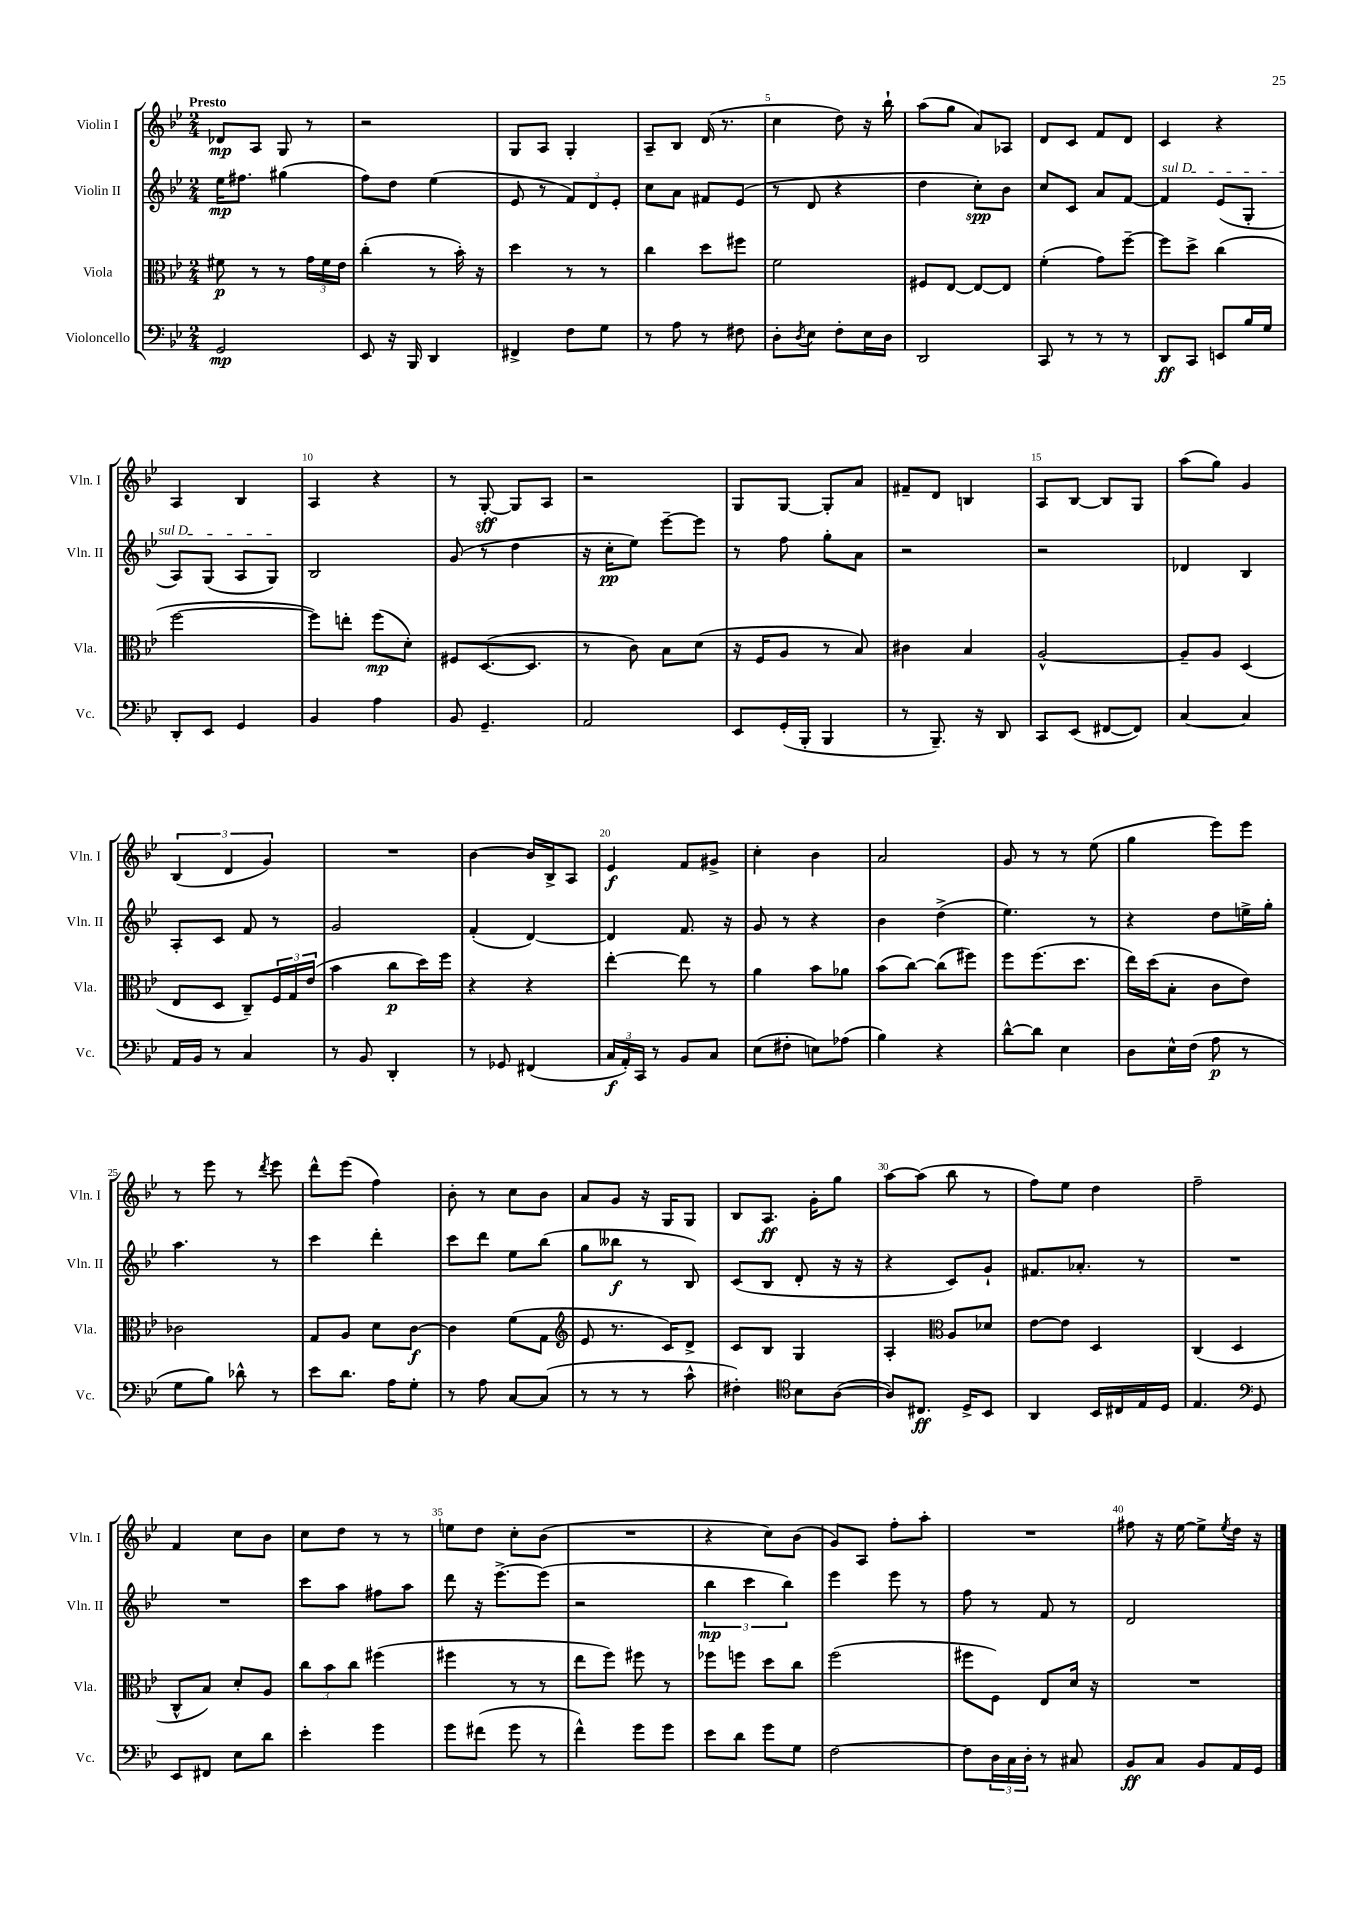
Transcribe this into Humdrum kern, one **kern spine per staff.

**kern	**kern	**kern	**kern
*staff4	*staff3	*staff2	*staff1
*clefF4	*clefC3	*clefG2	*clefG2
*k[b-e-]	*k[b-e-]	*k[b-e-]	*k[b-e-]
*M2/4	*M2/4	*M2/4	*M2/4
2GG/	8f#\	16ee-\LK	8d-/L
.	.	8.ff#\J	.
.	8r	.	8A/J
.	8r	(4gg#\	8G/
.	24g\LL	.	8r
.	24f#\	.	.
.	24e-\JJ	.	.
=	=	=	=
8EE-/	(4cc'\	8ff\L)	2r
16r	.	8dd\J	.
16BBB-/	.	.	.
4DD/	8r	(4ee-\	.
.	16b-'\)	.	.
.	16r	.	.
=	=	=	=
4FF#^/	4dd\	8e-/	8G/L
.	.	8r	8A/J
8F\L	8r	12f/L)	4G'/
.	.	12d/	.
8G\J	8r	.	.
.	.	12e-'/J	.
=	=	=	=
8r	4cc\	8cc\L	8A~/L
8A\	.	8a\J	8B-/J
8r	8dd\L	8f#/L	(16d/
.	.	.	8.r
8F#\	8ff#\J	(8e-/J	.
=	=	=	=
8D'\L	2f\	8r	4cc\
8qD/	.	.	.
8E-\J	.	8d/	.
8F'\L	.	4r	8dd\)
16E-\L	.	.	16r
16D\JJ	.	.	16bb-`\
=	=	=	=
2DD/	8F#/L	4dd\	(8aa\L
.	[8E-/J	.	8gg\J
.	8E-/_L	8cc'\L)	8a/L)
.	8E-/]J	8b-\J	8A-/J
=	=	=	=
8CC/	(4f'\	8cc/L	8d/L
8r	.	8c/J	8c/J
8r	8g\L)	8a/L	8f/L
8r	[8ff~\J	[8f/J	8d/J
=	=	=	=
8DD/L	8ff\]L	4f/]	4c/
8CC/J	8dd^\J	.	.
8EE/L	(4cc\	(8e-/L	4r
16B-/L	.	8G'/J	.
16G/JJ	.	.	.
=	=	=	=
8DD'/L	[2ff\	8A/L)	4A/
8EE-/J	.	(8G/J	.
4GG/	.	8A/L	4B-/
.	.	8G/J)	.
=	=	=	=
4BB-/	8ff\]L)	2B-/	4A/
.	8ee'\J	.	.
4A\	(8ff\L	.	4r
.	8d'\J)	.	.
=	=	=	=
8BB-/	8F#/L	(8g/	8r
4.GG~/	([8.D/	8r	[8G'/
.	.	4dd\	8G/]L
.	8.D/]J	.	.
.	.	.	8A/J
=	=	=	=
2AA/	8r	16r	2r
.	.	16cc'\LK	.
.	8c\)	8ee-\J)	.
.	8B-\L	[8eee-~\L	.
.	(8d\J	8eee-\]J	.
=	=	=	=
8EE-/L	16r	8r	8G/L
.	16F/LK	.	.
(16GG'/L	8A/J	8ff\	[8G/J
16BBB-'/JJ	.	.	.
4BBB-/	8r	8gg'\L	8G'/]L
.	8B-/)	8a\J	8a/J
=	=	=	=
8r	4c#\	2r	8f#~/L
8.BBB-~/)	.	.	8d/J
.	4B-/	.	4B/
16r	.	.	.
8DD/	.	.	.
=	=	=	=
8CC/L	[2A^^/	2r	8A/L
(8EE-/J	.	.	[8B-/J
[8FF#/L	.	.	8B-/]L
8FF#/]J)	.	.	8G/J
=	=	=	=
[4C/	8A~/]L	4d-/	(8aa\L
.	8A/J	.	8gg\J)
4C/]	(4D/	4B-/	4g/
=	=	=	=
16AA/LL	8E-/L	8A'/L	(6B-/
16BB-/JJ	.	.	.
8r	8D/J	8c/J	.
.	.	.	6d/
4C/	8C~/L)	8f/	.
.	.	.	6g/)
.	24F/L	8r	.
.	24G/	.	.
.	(24e-/JJ	.	.
=	=	=	=
8r	4b-\	2g/	2r
8BB-/	.	.	.
4DD'/	8cc\L	.	.
.	16dd\L)	.	.
.	16ff\JJ	.	.
=	=	=	=
8r	4r	(4f'/	[4b-\
8GG-/	.	.	.
(4FF#/	4r	[4d/)	16b-/]LL
.	.	.	16B-^/J
.	.	.	8A/J
=	=	=	=
24C/LL	[4ee-'\	4d/]	4e-/
24AA'/)	.	.	.
24CC/JJ	.	.	.
8r	.	.	.
8BB-/L	8ee-\]	8.f/	8f/L
8C/J	8r	.	8g#^/J
.	.	16r	.
=	=	=	=
(8E-\L	4a\	8g/	4cc'\
8F#'\J	.	8r	.
8E\L)	8b-\L	4r	4b-\
(8A-\J	8a-\J	.	.
=	=	=	=
4B-\)	(8b-\L	4b-\	2a/
.	[8cc\J)	.	.
4r	(8cc\]L	(4dd^\	.
.	8ff#\J)	.	.
=	=	=	=
[8d^^\L	8ff\L	4.ee-\)	8g/
8d\]J	(8.ff\	.	8r
4E-\	.	.	8r
.	8.dd\J	.	.
.	.	8r	(8ee-\
=	=	=	=
8D\L	16ee-\LL)	4r	4gg\
.	(16dd\J	.	.
16E-^^\L	8B-'\J	.	.
(16F\JJ	.	.	.
8A\	8c\L	8dd\L	8eee-\L)
8r	8e-\J)	16ee^\L	8eee-\J
.	.	16gg'\JJ	.
=	=	=	=
8G\L	2c-\	4.aa\	8r
8B-\J)	.	.	8eee-\
8d-^^\	.	.	8r
.	.	.	8qddd/
8r	.	8r	8eee-\
=	=	=	=
8e-\L	8G/L	4ccc\	8ddd^^\L
8.d\J	8A/J	.	(8eee-\J
.	8d\L	4ddd'\	4ff\)
16A\LK	.	.	.
8G'\J	[8c\J	.	.
=	=	=	=
8r	4c\]	8ccc\L	8b-'\
8A\	.	8ddd\J	8r
[8C/L	(8f\L	8ee-\L	8cc\L
(8C/]J	8G\J	(8bb-\J	8b-\J
=	=	=	=
*	*clefG2	*	*
8r	8e-/	8gg\L	8a/L
8r	8.r	8bb--\J	8g/J
8r	.	8r	16r
.	16c/LK)	.	16G/LK
8c^^\	8d^/J	8B-/)	8G/J
=	=	=	=
4F#'\)	8c/L	(8c/L	8B-/L
.	8B-/J	8B-/J	8.A/J
*clefC4	*	*	*
8B-\L	4G/	8d'/	.
.	.	.	16g'\LK
([8A\J	.	16r	8gg\J
.	.	16r	.
=	=	=	=
8A/]L)	4A'/	4r	[8aa\L
8.C#/J	.	.	(8aa\]J
*	*clefC3	*	*
.	8A/L	8c/L)	8bb-\
16D^/LK	.	.	.
8BB-/J	8d-/J	8g`/J	8r
=	=	=	=
4AA/	[8e-\L	8.f#/L	8ff\L)
.	8e-\]J	.	8ee-\J
.	.	8.a-'/J	.
16BB-/LL	4D/	.	4dd\
16C#/	.	.	.
16E-/	.	8r	.
16D/JJ	.	.	.
=	=	=	=
4.E-/	(4C/	2r	2ff~\
.	4D/	.	.
*clefF4	*	*	*
8GG/	.	.	.
=	=	=	=
8EE-/L	8C^^/L	2r	4f/
8FF#/J	8B-/J)	.	.
8E-\L	8d'/L	.	8cc\L
8d\J	8A/J	.	8b-\J
=	=	=	=
4e-'\	12cc\L	8ccc\L	8cc\L
.	12b-\	.	.
.	.	8aa\J	8dd\J
.	12cc\J	.	.
4g\	(4ff#\	8ff#\L	8r
.	.	8aa\J	8r
=	=	=	=
8g\L	4ff#\	8ddd\	8ee\L
(8f#\J	.	16r	8dd\J
.	.	[8.eee-^\L	.
8g\	8r	.	8cc'\L
8r	8r	(8eee-\]J	(8b-\J
=	=	=	=
4f^^\)	8ee-\L	2r	2r
.	8ff\J)	.	.
8g\L	8ff#\	.	.
8g\J	8r	.	.
=	=	=	=
8e-\L	8ff-\L	6bb-\	4r
8d\J	8ff\J	.	.
.	.	6ccc\	.
8g\L	8dd\L	.	8cc\L)
.	.	6bb-\)	.
8G\J	8cc\J	.	(8b-\J
=	=	=	=
[2F\	(2ff\	4eee-\	8g/L)
.	.	.	8A/J
.	.	8eee-\	8ff'\L
.	.	8r	8aa'\J
=	=	=	=
8F\]L	8ff#\L	8ff\	2r
24D\L	8F\J)	8r	.
24C\	.	.	.
24D'\JJ	.	.	.
8r	8E-/L	8f/	.
8C#/	16d/Jk	8r	.
.	16r	.	.
=	=	=	=
8BB-/L	2r	2d/	8ff#\
8C/J	.	.	16r
.	.	.	[16ee-\
8BB-/L	.	.	8ee-^\]L
.	.	.	8qee-/
16AA/L	.	.	16dd\Jk
16GG/JJ	.	.	16r
==	==	==	==
*-	*-	*-	*-
